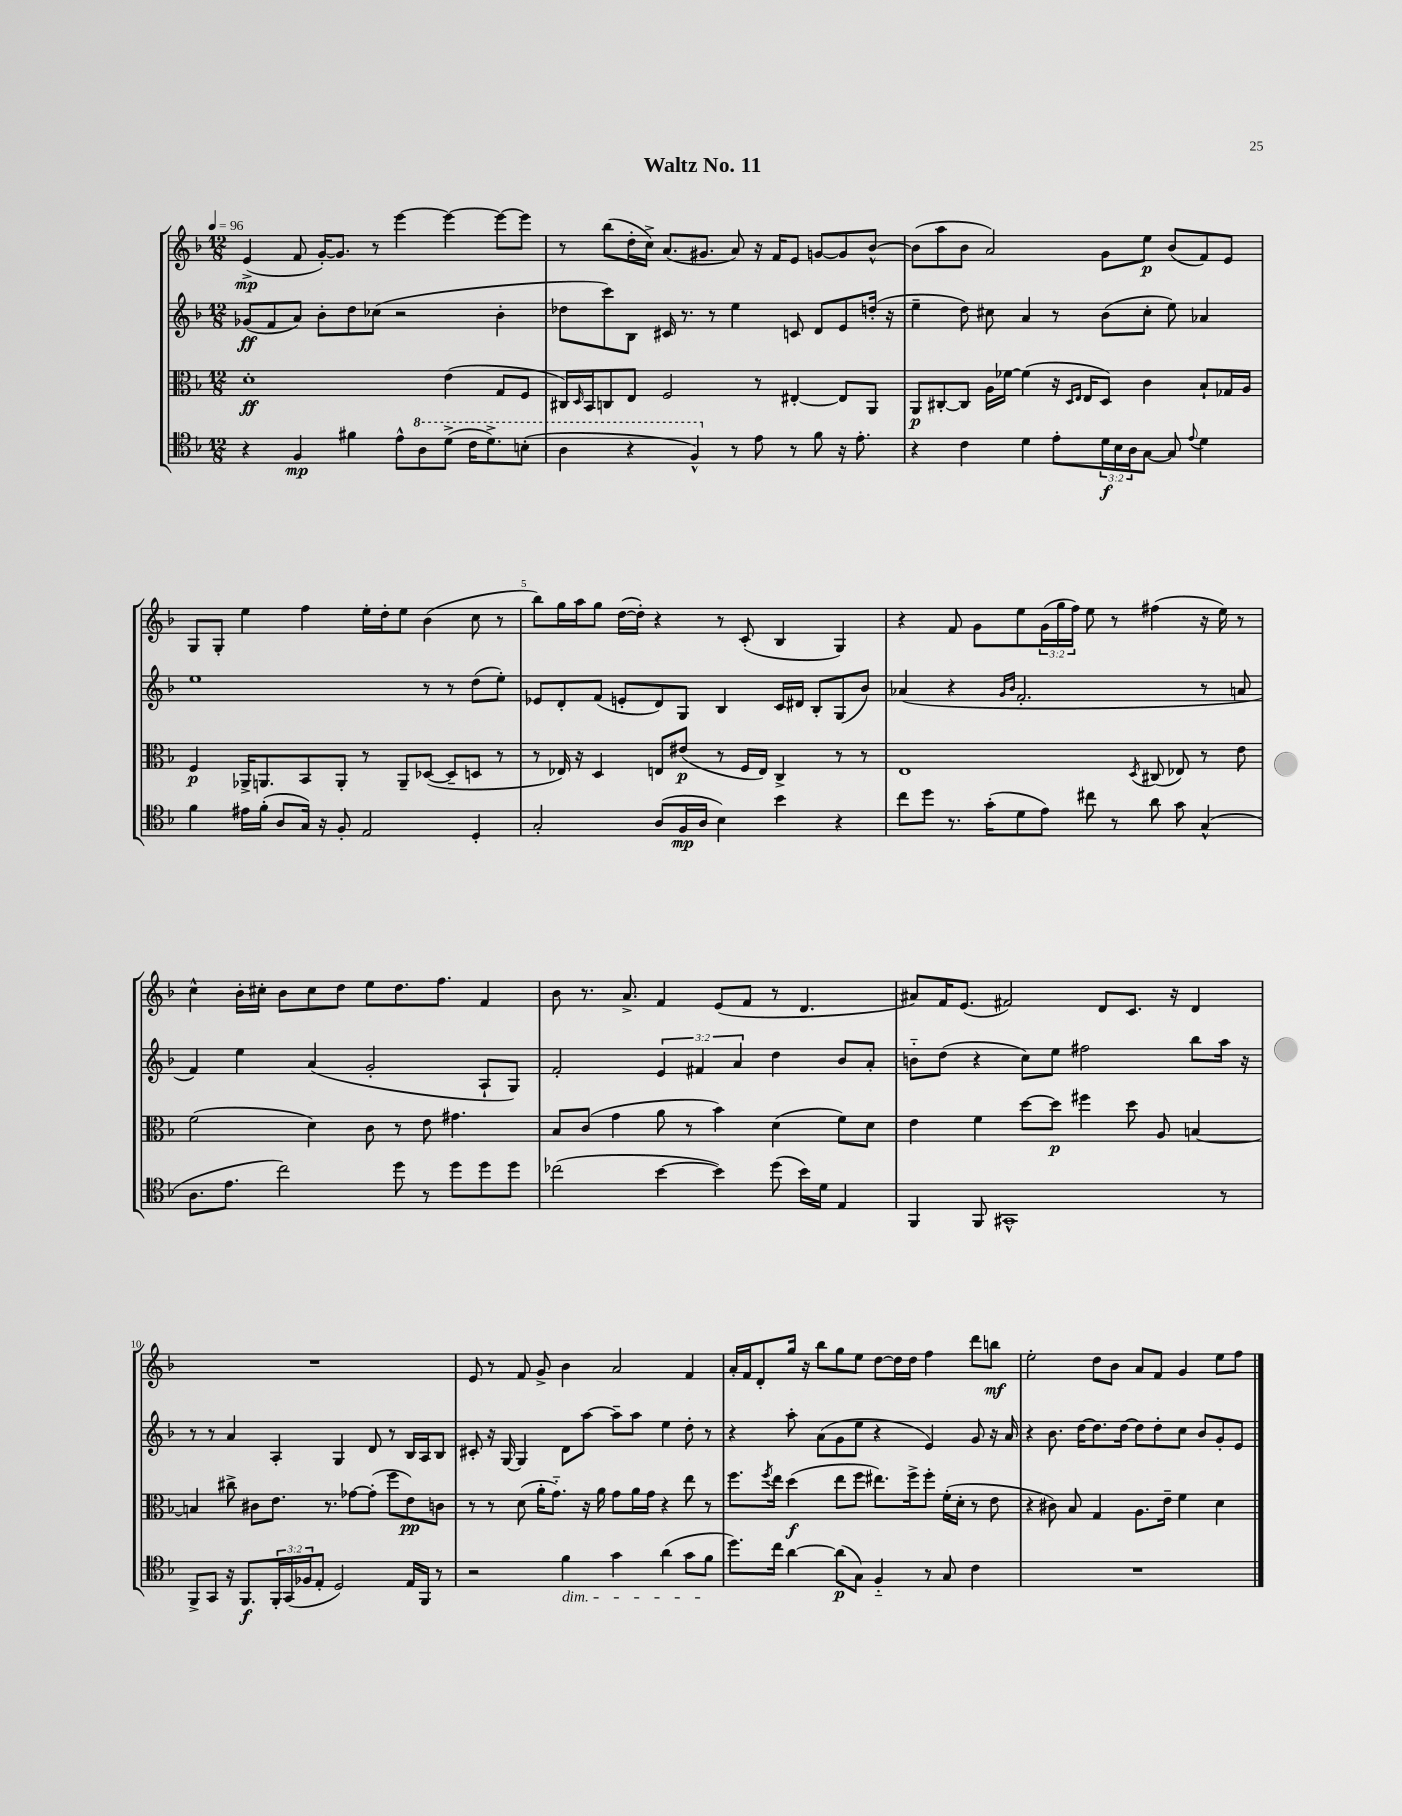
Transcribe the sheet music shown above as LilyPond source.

\header { title = "Waltz No. 11" }
<<
\new StaffGroup <<
\new Staff = "s0" {
    \clef treble \key f \major \numericTimeSignature \time 12/8 \override Staff.TupletNumber.text = #tuplet-number::calc-fraction-text \tempo 4 = 96
    e'4->\mp( f'8 g'16~-.) g'8. r8 e'''4~ e'''4~ e'''8~ e'''8 |
    r8 bes''8( d''16-. c''16->) a'8.( gis'8. a'8) r16 f'16 e'8 g'8~ g'8 bes'8~-^ |
    bes'8( a''8 bes'8 a'2) g'8 e''8\p bes'8( f'8) e'8 |
    g8 g8-. e''4 f''4 e''16-. d''16-. e''8 bes'4( c''8 r8 |
    bes''8) g''16 a''16 g''8 d''16~( d''16-.) r4 r8 c'8-.( bes4 g4) |
    r4 f'8 g'8 e''8 \tuplet 3/2 { g'16( g''16 f''16) } e''8 r8 fis''4( r16 e''16) r8 |
    c''4-^ bes'16-. cis''16-. bes'8 cis''8 d''8 e''8 d''8. f''8. f'4 |
    bes'8 r8. a'8.-> f'4 e'8( f'8 r8 d'4. |
    ais'8) f'16 e'8.( fis'2) d'8 c'8. r16 d'4 |
    R1. |
    e'8 r8 f'8 g'8-> bes'4 a'2 f'4 |
    a'16-. f'16 d'8-. g''16 r16 bes''8 g''8 e''8 d''8~ d''16 d''16 f''4 d'''8 b''8\mf |
    e''2-. d''8 bes'8 a'8 f'8 g'4 e''8 f''8 \bar "|." |
}
\new Staff = "s1" {
    \clef treble \key f \major \numericTimeSignature \time 12/8 \override Staff.TupletNumber.text = #tuplet-number::calc-fraction-text
    ges'8\ff( f'8 a'8) bes'8-. d''8 ces''8( r2 bes'4-. |
    des''8 c'''8) bes8 cis'16 r8. r8 e''4 c'8 d'8 e'8 d''16-.( r16 |
    e''4-- d''8) cis''8 a'4 r8 bes'8( cis''8-. e''8) aes'4 |
    e''1 r8 r8 d''8( e''8-.) |
    ees'8 d'8-. f'8( e'8-. d'8) g8 bes4 c'16 dis'16 bes8-. g8( bes'8) |
    aes'4( r4 \grace { g'16 bes'16 } f'2.-. r8 a'8 |
    f'4) e''4 a'4( g'2-. a8-! g8) |
    f'2-. \tuplet 3/2 { e'4 fis'4 a'4 } d''4 bes'8 a'8-. |
    b'8-_ d''8( r4 c''8) e''8 fis''2 bes''8 a''16 r16 |
    r8 r8 a'4 a4-. g4 d'8 r8 bes16 a16 bes8 |
    cis'8-. r16 g16~ g4 d'8 a''8~ a''8-- a''8 e''4 d''8-. r8 |
    r4 a''8-. a'8( g'8 e''8 r4 e'4) g'8 r16 a'16 |
    r4 bes'8. d''16~ d''8. d''16~ d''8 d''8-. c''8 bes'8 g'8-. e'8 \bar "|." |
}
\new Staff = "s2" {
    \clef alto \key f \major \numericTimeSignature \time 12/8
    d'1-.\ff e'4( g8 f8 |
    cis16) \grace { d16 } bes,16 c8 e8 f2 r8 eis4~-. eis8 a,8 |
    a,8\p cis8~-. cis8 a16 fes'16~ fes'4( r16 \grace { d16 e16 } e16 d8) c'4 bes8-! ges16 a16 |
    f4\p aes,16-> a,8. bes,8 a,8-. r8 a,8-- des8~( des8-- d8 r8 |
    r8 ees16) r16 d4 e8 eis'8\p( r8 f16 e16) c4-> r8 r8 |
    e1 \acciaccatura { d8 } cis8( ees8) r8 e'8 |
    f'2( d'4) c'8 r8 e'8 gis'4. |
    bes8 c'8( g'4 a'8 r8 bes'4) d'4( f'8) d'8 |
    e'4 f'4 d''8~ d''8\p fis''4 d''8 a8 b4~ |
    b4 cis''8-> cis'8 e'8. r8. ges'8~ ges'8-.( f''8 e'8\pp) c'8 |
    r8 r8 d'8( a'16-. g'8.-_) r16 a'16 g'8 a'16 g'16 r4 e''8 r8 |
    f''8. \acciaccatura { f''8 } e''16 d''4\f( e''8 f''8 eis''8.) f''16-> f''8-. f'16-.( d'16-. r8 e'8 |
    r4 cis'8) bes8 g4 a8. e'16-- f'4 d'4 \bar "|." |
}
\new Staff = "s3" {
    \clef tenor \key f \major \numericTimeSignature \time 12/8 \override Staff.TupletNumber.text = #tuplet-number::calc-fraction-text
    r4 f4\mp fis'4 e'8-^ \ottava #1 a'8 d''8->( c''16 d''8.->) b'8-.( |
    a'4 r4 f'4-^) \ottava #0 r8 e'8 r8 f'8 r16 e'8.-. |
    r4 c'4 d'4 e'8-. \tuplet 3/2 { d'16\f bes16 a16 } g8~ g8 \appoggiatura { e'8 } d'4 |
    f'4 eis'16 f'16-.( a8 g16) r16 f8-. e2 d4-. |
    g2-. a8( f16\mp a16 bes4) bes'4 r4 |
    c''8 d''8 r8. g'16-.( d'8 e'8) cis''8 r8 a'8 g'8 g4-^( |
    a8. e'8. c''2) d''8 r8 d''8 d''8 d''8 |
    ces''2( bes'4~ bes'4) d''8( bes'16) d'16 e4 |
    f,4 f,8 gis,1-^ r8 |
    f,8-> g,8 r16 f,8.\f \tuplet 3/2 { f,16-. g,16( fes16 } e8-. d2) e16 f,16 r8 |
    r2 f'4\dim g'4 a'4( g'8 f'8\! |
    d''8.) c''16 a'4~ a'8\p( g8) f4-_ r8 g8 c'4 |
    R1. \bar "|." |
}
>>
>>
\layout { \context { \Score \override BarNumber.break-visibility = ##(#f #t #t) barNumberVisibility = #(every-nth-bar-number-visible 5) } }
